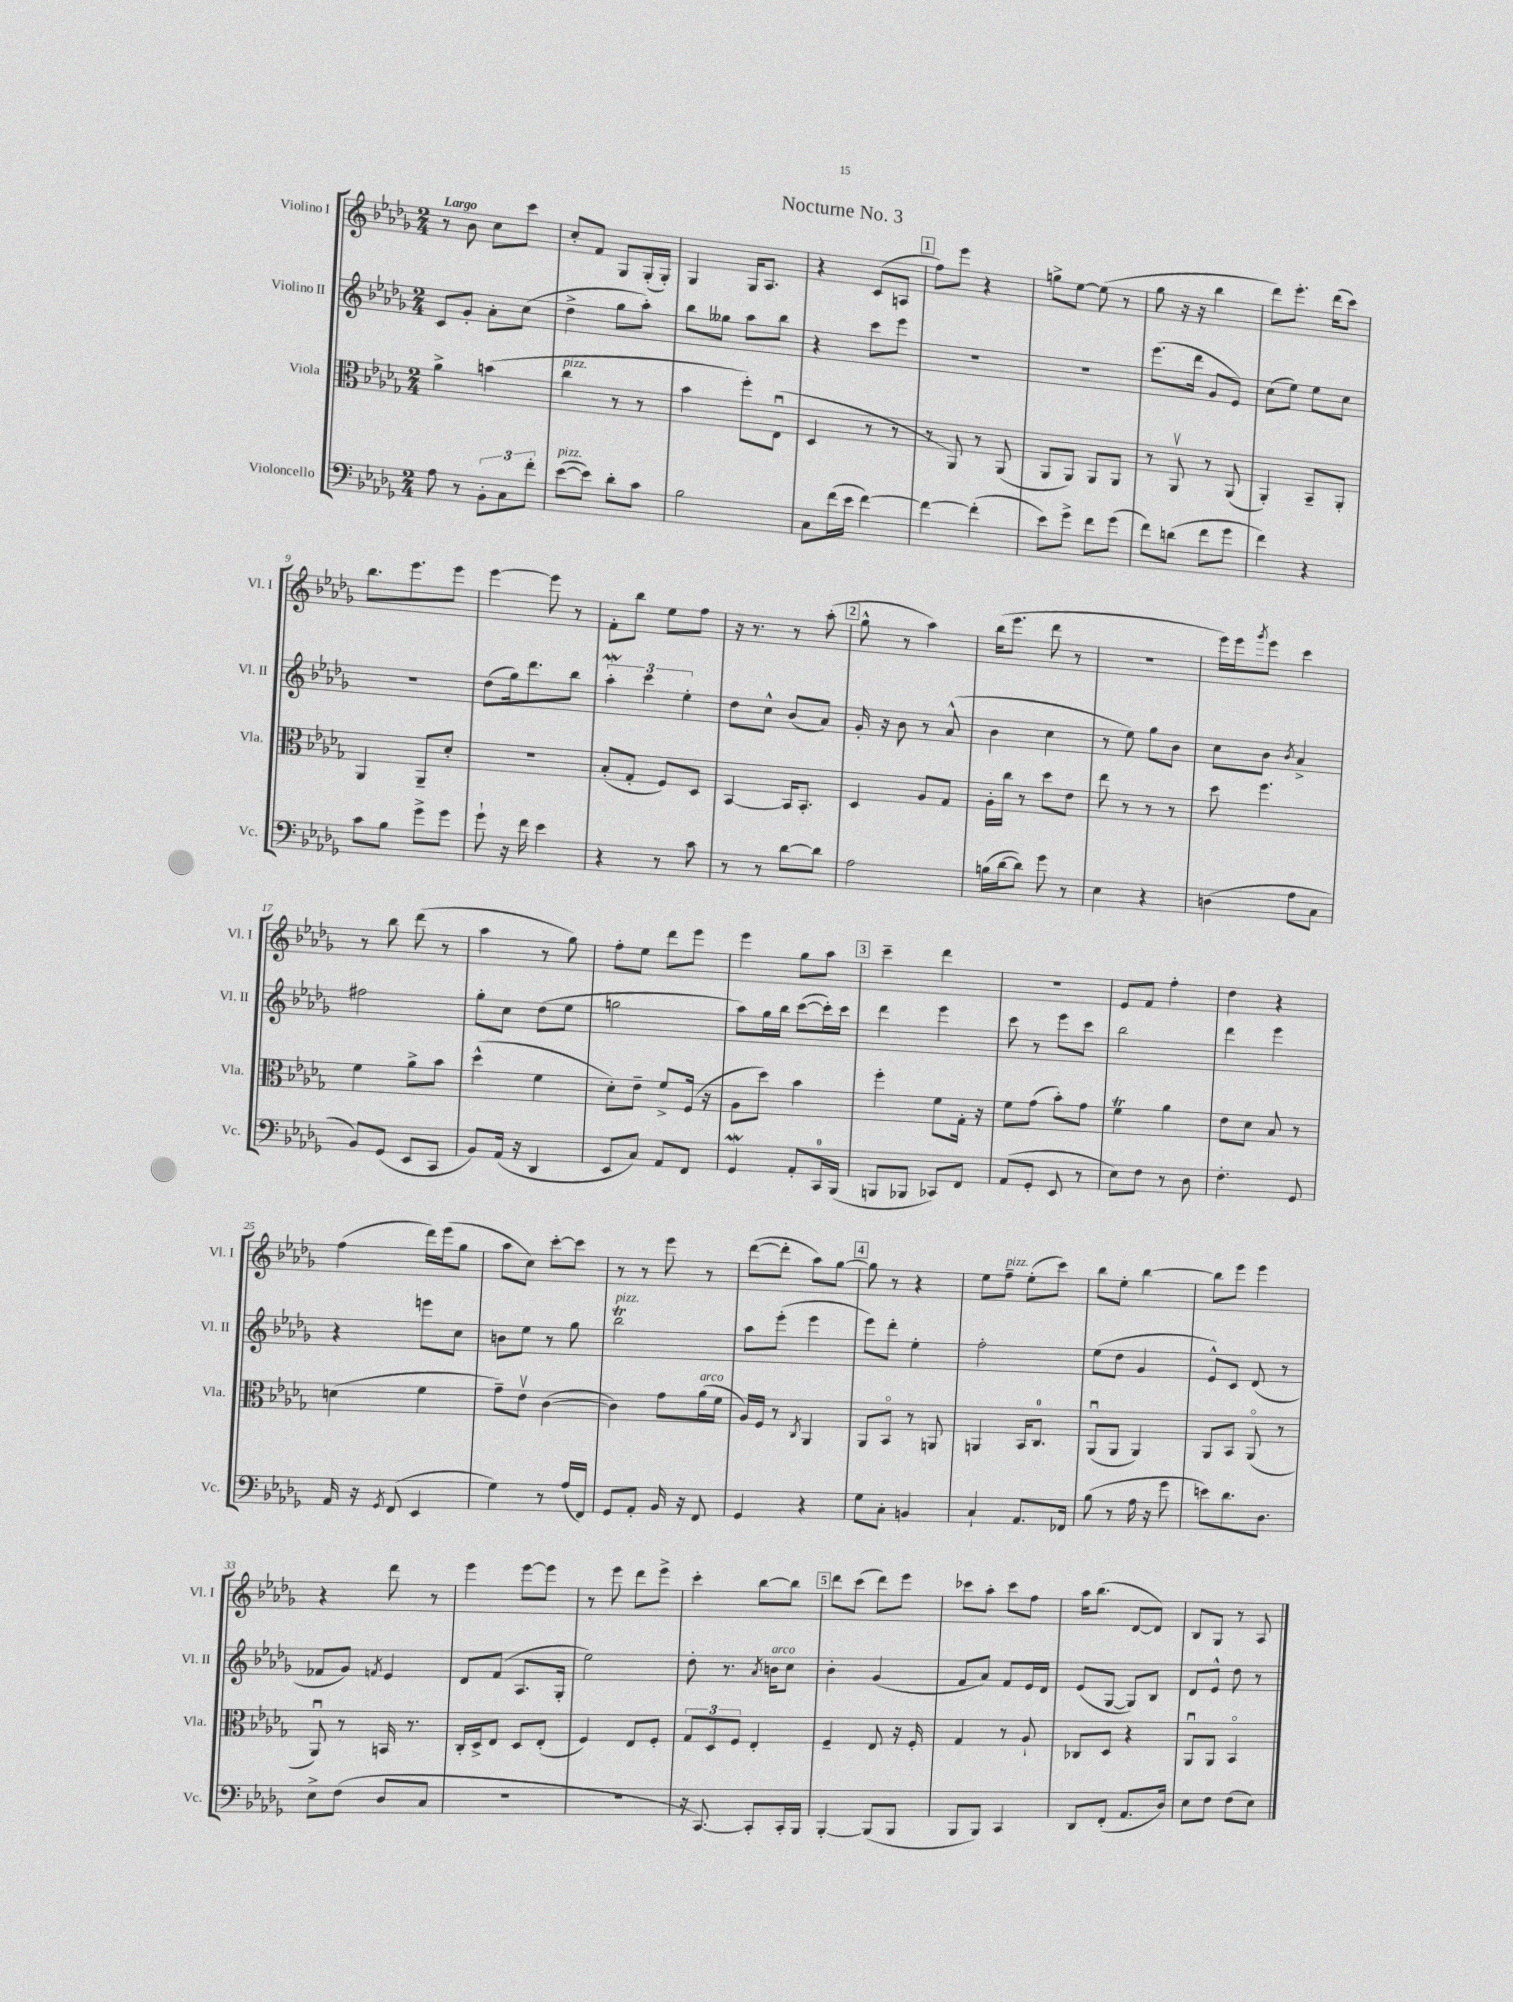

**kern	**kern	**kern	**kern
*staff4	*staff3	*staff2	*staff1
*clefF4	*clefC3	*clefG2	*clefG2
*k[b-e-a-d-g-]	*k[b-e-a-d-g-]	*k[b-e-a-d-g-]	*k[b-e-a-d-g-]
*M2/4	*M2/4	*M2/4	*M2/4
8A-\	4a-^\	8c/L	8r
8r	.	8g-'/J	8b-\
12BB-'\L	(4b\	8a-'\L	8cc\L
12C\	.	.	.
.	.	(8cc\J	8ccc\J
12f'\J	.	.	.
=	=	=	=
([8e-\L	4cc\	4dd-^\	8cc'/L
8e-\]J)	.	.	8f/J
8d-'\L	8r	8gg-\L	8G-/L
8c\J	8r	8aa-'\J)	(16G-'/L
.	.	.	16G-'/JJ)
=	=	=	=
2B-\	4b-\	8bb-\L	4G-/
.	.	8gg--\J	.
.	8ff'\L)	8aa-\L	16G-/LK
.	.	.	8.A-/J
.	(8E-u\J	8bb-\J	.
=	=	=	=
8C\L	4D-/	4r	4r
(16f\L	.	.	.
16e-\JJ	.	.	.
[4f\)	8r	8ccc\L	(8c/L
.	8r	8eee-\J	8A/J
=	=	=	=
4f\_	8r	2r	8ff\L)
.	8AA-/)	.	8eee-\J
(4f'\]	8r	.	4r
.	(8AA-/	.	.
=	=	=	=
8e-\L)	8AA-/L	2r	8gg^\L
8g-^\J	8AA-/J)	.	[8ee-\J
8f\L	8AA-/L	.	(8ee-\]
(8g-\J	8AA-/J	.	8r
=	=	=	=
8f\L)	8r	(8.eee-\L	8gg-\
(8d\J	8AA-v/	.	16r
.	.	16ddd-\Jk	16r
8f\L	8r	8g-/L	4bb-\
8g-\J	(8AA-/	8e-/J)	.
=	=	=	=
4f\)	4AA-'/)	(8cc\L	8ddd-\L)
.	.	8ee-\J)	8.eee-'\J
4r	8BB-~/L	8ee-\L	.
.	.	.	(16ddd-\LK
.	8AA-'/J	8cc\J	8ccc\J)
=	=	=	=
8c\L	4AA-/	2r	8.bb-\L
8B-\J	.	.	.
.	.	.	8.eee-\
8g-^\L	8AA-~/L	.	.
8g-\J	8d-'/J	.	8eee-\J
=	=	=	=
8g-`\	2r	(8dd-\L	[4eee-\
16r	.	16gg-\k)	.
16f\	.	8.ddd-\	.
4e-\	.	.	8eee-\]
.	.	8bb-\J	8r
=	=	=	=
4r	(8B-'/L	6aa-'\	8f'\L
.	8G-'/J	.	8bb-\J
.	.	6ccc\	.
8r	8F/L)	.	8ee-\L
.	.	6ee-'\	.
8c\	8D-/J	.	8ff\J
=	=	=	=
8r	[4BB-/	8dd-\L	16r
.	.	.	8.r
8r	.	8cc^^\J	.
[8d-\L	16BB-/]LK	(8b-/L	8r
.	8.BB-'/J	.	.
8d-\]J	.	8a-/J)	(8aa-'\
=	=	=	=
2A-\	4D-/	16g-'/	8gg-^^\
.	.	16r	.
.	.	8b-\	8r
.	8A-/L	8r	4aa-\)
.	8G-/J	(8a-^^/	.
=	=	=	=
(16B\LL	16A-'\LL	4b-\	(16bb-\LK
[16d-\J	16cc\JJ	.	8.eee-\J
8d-\]J)	8r	.	.
8g-\	8dd-\L	4cc\	8ddd-\
8r	8e-\J	.	8r
=	=	=	=
4E-\	8ee-\	8r	2r
.	8r	8ee-\)	.
4r	8r	8gg-\L	.
.	8r	8b-\J	.
=	=	=	=
(4D\	8dd-\	8cc\L	16eee-\LL)
.	.	.	16eee-\J
.	.	.	8qggg-/
.	4.ff\	8b-\J	8eee-\J
.	.	8qb-/	.
8A-\L	.	4a-^/	4ccc\
8C\J	.	.	.
=	=	=	=
8BB-/L)	4f\	2ff#\	8r
(8GG-/J	.	.	8bb-\
8EE-/L	8a-^\L	.	(8ddd-\
8CC/J	8b-\J	.	8r
=	=	=	=
8BB-/L)	(4dd-^^\	8gg-'\L	4aa-\
(16AA-/Jk	.	8cc\J	.
16r	.	.	.
4DD-/	4f\	(8dd-\L	8r
.	.	8ee-\J	8gg-\)
=	=	=	=
8EE-/L	8d-'\L)	2gg\	8ff'\L
8C/J)	8e-~\J	.	8ee-\J
8AA-/L	8f^/L	.	8ddd-\L
8FF/J	(16F/Jk	.	8eee-\J
.	16r	.	.
=	=	=	=
4GG-/	8A-\L	8aa-\L)	4eee-\
.	8dd-\J)	16gg-\L	.
.	.	16bb-\JJ	.
8AA-'/L	4b-\	([8ccc\L	8gg-\L
16CC/L	.	16ccc'\]L)	8aa-\J
(16BBB-/JJ	.	16ccc\JJ	.
=	=	=	=
8BBB/L	4ff'\	4ddd-\	4ccc~\
8BBB-/J	.	.	.
8CC-/L)	8f\L	4eee-\	4ddd-\
8FF/J	16G-'\Jk	.	.
.	16r	.	.
=	=	=	=
(8AA-/L	8f\L	8ccc\	2r
8GG-'/J	(8g-\J	8r	.
8EE-/	8b-'\L)	8eee-\L	.
8r	8g-\J	8ccc\J	.
=	=	=	=
8E-\L)	4f\	2bb-\	8e-/L
8F\J	.	.	8f/J
8r	4a-\	.	4ff'\
8D-\	.	.	.
=	=	=	=
4.F'\	8e-\L	4ddd-\	4dd-\
.	8d-\J	.	.
.	8B-/	4eee-\	4r
8GG-/	8r	.	.
=	=	=	=
16AA-/	(4d\	4r	(4ff\
16r	.	.	.
8qGG-/	.	.	.
(8FF/	.	.	.
4EE-/	4f\	8eee\L	16ddd-\LL)
.	.	.	(16eee-\J
.	.	8cc\J	8gg-\J
=	=	=	=
4G-\)	8g-~\L)	8b\L	8aa-\L
.	8e-v\J	8ee-\J	8cc\J)
8r	([4c\	8r	[8ccc'\L
(16A-/LL	.	8gg-\	8ccc\]J
16FF/JJ)	.	.	.
=	=	=	=
8GG-/L	4c\])	2bb-\	8r
8AA-'/J	.	.	8r
16BB-/	8g-\L	.	8eee-\
16r	.	.	.
8FF/	(16a-\L	.	8r
.	16f\JJ	.	.
=	=	=	=
4GG-/	16A-/LL)	8aa-\L	([8ddd-\L
.	16F/JJ	.	.
.	8r	(8eee-'\J	8ddd-'\]J
.	8qC/	.	.
4r	4AA-/	4eee-\	8aa-\L)
.	.	.	[8gg-\J
=	=	=	=
8G-\L	8AA-/L	8eee-\L)	8gg-\]
8C'\J	8BB-o/J	8ddd-'\J	8r
4BB/	8r	4ee-'\	4r
.	8AA/	.	.
=	=	=	=
4C`/	4AA/	2ff'\	8ee-\L
.	.	.	8ff~\J
8.AA-/L	16BB-/LK	.	(8ee-'\L
.	8.C/J	.	.
.	.	.	8ccc\J)
16FF-/Jk	.	.	.
=	=	=	=
(8B-\	(8AA-u/L	(8ee-\L	8bb-\L
8r	8AA-/J	8dd-\J	8ee-'\J
16A-\	4AA-/)	4g-/	[4bb-\
16r	.	.	.
8g-\	.	.	.
=	=	=	=
8e\L)	8AA-/L	8e-^^/L)	8bb-\]L
8.d-\	8BB-/J	8c/J	8eee-\J
.	(8AA-o/	(8d-/	4eee-\
8.D-\J	.	.	.
.	8r	8r	.
=	=	=	=
8E-^\L	8AA-u/)	8f-/L	4r
(8F\J	8r	8g-/J)	.
.	.	8qf/	.
8D-/L	16BB/	4e-/	8ddd-\
.	8.r	.	.
8C/J	.	.	8r
=	=	=	=
2r	16C'/LL	8d-/L	4eee-\
.	16D-^/J	.	.
.	8E-/J	(8f/J	.
.	8D-/L	8.A-/L	[8eee-\L
.	(8E-'/J	.	8eee-\]J
.	.	16G-'/Jk	.
=	=	=	=
2r	4F/)	2ee-\)	8r
.	.	.	8eee-\
.	8E-/L	.	8ddd-\L
.	8F'/J	.	8eee-^\J
=	=	=	=
16r	12G-/L	8dd-'\	4ccc'\
[8.CC/)	.	.	.
.	12D-/	.	.
.	.	8.r	.
.	12F/J	.	.
8CC'/]L	4E-'/	.	[8bb-\L
.	.	8qa-/	.
.	.	16b\LK	.
16CC'/L	.	8cc\J	8bb-\]J
16BBB-/JJ	.	.	.
=	=	=	=
[4BBB-'/	4F~/	4b-'\	8ddd-\L
.	.	.	(8ccc\J
(8BBB-/]L	8E-/	(4g-/	8ddd-\L)
8BBB-/J	16r	.	8eee-\J
.	16F'/	.	.
=	=	=	=
8BBB-/L	4G-/	8f/L	8ccc-\L
8BBB-/J)	.	8a-/J)	8aa-'\J
4CC/	8r	8f/L	8ccc-\L
.	8A-`/	16e-/L	8ff\J
.	.	16d-/JJ	.
=	=	=	=
8DD-/L	8C-/L	(8e-/L	16aa-\LK
.	.	.	(8.bb-\J
(8FF'/J	8D-/J	[8G-/J	.
8.AA-/L	4r	8G-/]L)	[8d-/L
.	.	8B-/J	8d-/]J)
16D-/Jk)	.	.	.
=	=	=	=
8E-\L	8AA-u/L	8d-/L	8B-/L
8F\J	8AA-/J	8e-^^/J	8G-/J
(8F\L	4BB-o/	8dd-\	8r
8E-\J)	.	8r	8A-/
==	==	==	==
*-	*-	*-	*-
